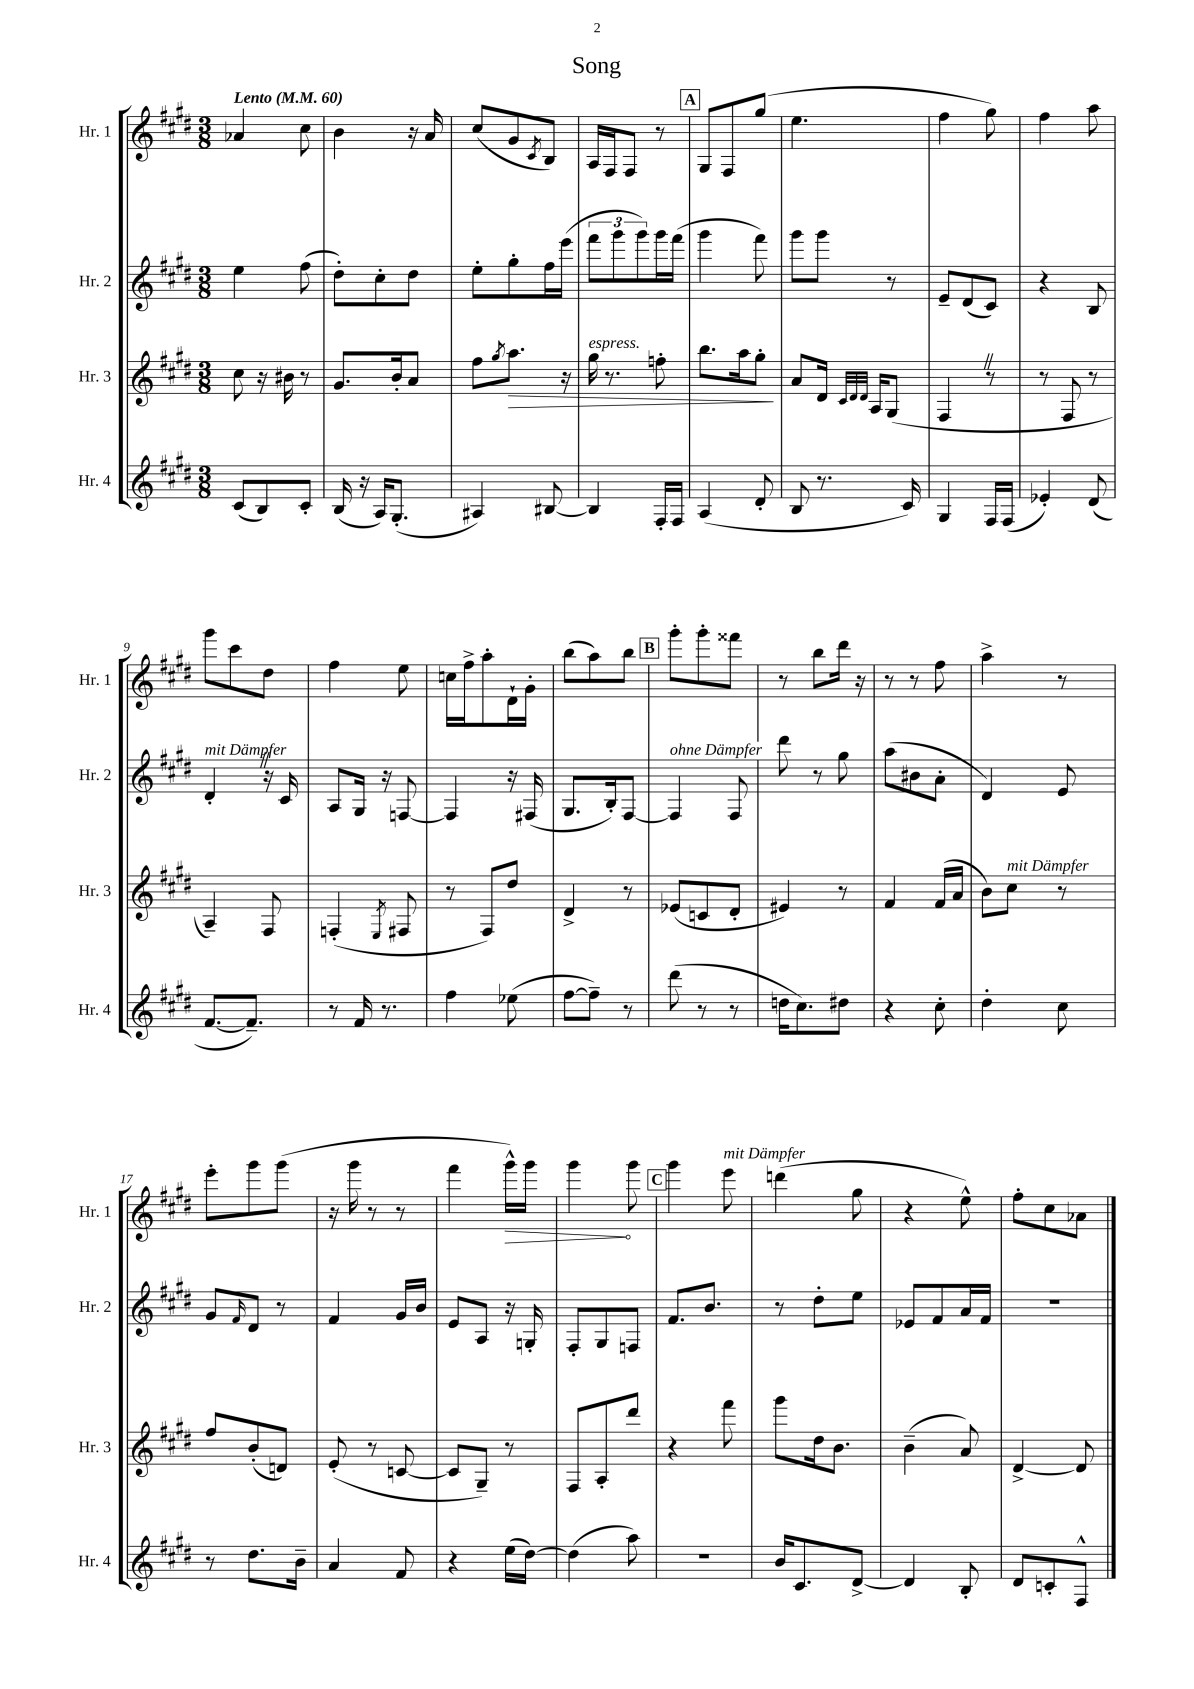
\header { title = "Song" }
<<
\new StaffGroup <<
\new Staff = "s0" \with { instrumentName = "Hr. 1" shortInstrumentName = "Hr. 1" } {
    \clef treble \key e \major \numericTimeSignature \time 3/8 \tempo "Lento" 4 = 60
    aes'4 cis''8 |
    b'4 r16 a'16 |
    cis''8( gis'8 \acciaccatura { cis'8 } b8) |
    a16 fis16 fis8 r8 |
    \mark \markup { \box "A" } gis8 fis8 gis''8( |
    e''4. |
    fis''4 gis''8) |
    fis''4 a''8 |
    gis'''8 cis'''8 dis''8 |
    fis''4 e''8 |
    c''16 fis''16-> a''8-. dis'16-! gis'16-. |
    b''8( a''8) b''8 |
    \mark \markup { \box "B" } gis'''8-. gis'''8-. fisis'''8 |
    r8 b''8 dis'''16 r16 |
    r8 r8 fis''8 |
    a''4-> r8 |
    e'''8-. gis'''8 gis'''8( |
    r16 gis'''16 r8 r8 |
    fis'''4 \once \override Hairpin.circled-tip = ##t gis'''16-^\>) gis'''16 |
    gis'''4\! gis'''8 |
    \mark \markup { \box "C" } gis'''4 e'''8^\markup { \italic "mit Dämpfer" } |
    d'''4( gis''8 |
    r4 e''8-^) |
    fis''8-. cis''8 aes'8 \bar "|." |
}
\new Staff = "s1" \with { instrumentName = "Hr. 2" shortInstrumentName = "Hr. 2" } {
    \clef treble \key e \major \numericTimeSignature \time 3/8
    e''4 fis''8( |
    dis''8-.) cis''8-. dis''8 |
    e''8-. gis''8-. fis''16 e'''16( |
    \tuplet 3/2 { fis'''8 gis'''8 gis'''8) } gis'''16 fis'''16( |
    \mark \markup { \box "A" } gis'''4 fis'''8) |
    gis'''8 gis'''8 r8 |
    e'8-- dis'8( cis'8) |
    r4 b8 |
    dis'4-.^\markup { \italic "mit Dämpfer" } \once \override BreathingSign.text = \markup { \musicglyph "scripts.caesura.straight" } \breathe r16 cis'16 |
    a8 gis16 r16 f8~ |
    f4 r16 fis16( |
    gis8. b16-.) fis8~ |
    \mark \markup { \box "B" } fis4^\markup { \italic "ohne Dämpfer" } fis8 |
    dis'''8 r8 gis''8 |
    a''8( bis'8 a'8-. |
    dis'4) e'8 |
    gis'8 \grace { fis'16 } dis'8 r8 |
    fis'4 gis'16 b'16 |
    e'8 a8 r16 g16-. |
    fis8-. gis8 f8 |
    \mark \markup { \box "C" } fis'8. b'8. |
    r8 dis''8-. e''8 |
    ees'8 fis'8 a'16 fis'16 |
    R4. \bar "|." |
}
\new Staff = "s2" \with { instrumentName = "Hr. 3" shortInstrumentName = "Hr. 3" } {
    \clef treble \key e \major \numericTimeSignature \time 3/8
    cis''8 r16 bis'16 r8 |
    gis'8. b'16-. a'8 |
    fis''8 \acciaccatura { gis''8 } a''8.\> r16 |
    gis''16^\markup { \italic "espress." } r8. f''8-. |
    \mark \markup { \box "A" } b''8. a''16 gis''8-.\! |
    a'8 dis'16 \grace { cis'32 dis'32 dis'32 } a16 gis8( |
    fis4 \once \override BreathingSign.text = \markup { \musicglyph "scripts.caesura.straight" } \breathe r8 |
    r8 fis8 r8 |
    a4--) fis8 |
    f4-.( \acciaccatura { e8 } fis8 |
    r8 fis8) dis''8 |
    dis'4-> r8 |
    \mark \markup { \box "B" } ees'8( c'8 dis'8-. |
    eis'4) r8 |
    fis'4 fis'16( a'16 |
    b'8) cis''8^\markup { \italic "mit Dämpfer" } r8 |
    fis''8 b'8-.( d'8) |
    e'8-.( r8 c'8~ |
    c'8 gis8--) r8 |
    fis8 a8-. dis'''8 |
    \mark \markup { \box "C" } r4 fis'''8 |
    gis'''8 dis''16 b'8. |
    b'4--( a'8) |
    dis'4~-> dis'8 \bar "|." |
}
\new Staff = "s3" \with { instrumentName = "Hr. 4" shortInstrumentName = "Hr. 4" } {
    \clef treble \key e \major \numericTimeSignature \time 3/8
    cis'8( b8) cis'8-. |
    b16( r16 a16) gis8.-.( |
    ais4) bis8~ |
    bis4 fis16-. fis16 |
    \mark \markup { \box "A" } a4( dis'8-. |
    b8 r8. cis'16) |
    gis4 fis16 fis16( |
    ees'4-.) dis'8( |
    fis'8.~ fis'8.--) |
    r8 fis'16 r8. |
    fis''4 ees''8( |
    fis''8~ fis''8--) r8 |
    \mark \markup { \box "B" } dis'''8( r8 r8 |
    d''16 cis''8.) dis''8 |
    r4 cis''8-. |
    dis''4-. cis''8 |
    r8 dis''8. b'16-- |
    a'4 fis'8 |
    r4 e''16( dis''16~) |
    dis''4( a''8) |
    \mark \markup { \box "C" } R4. |
    b'16 cis'8. dis'8~-> |
    dis'4 b8-. |
    dis'8 c'8-. fis8-^ \bar "|." |
}
>>
>>
